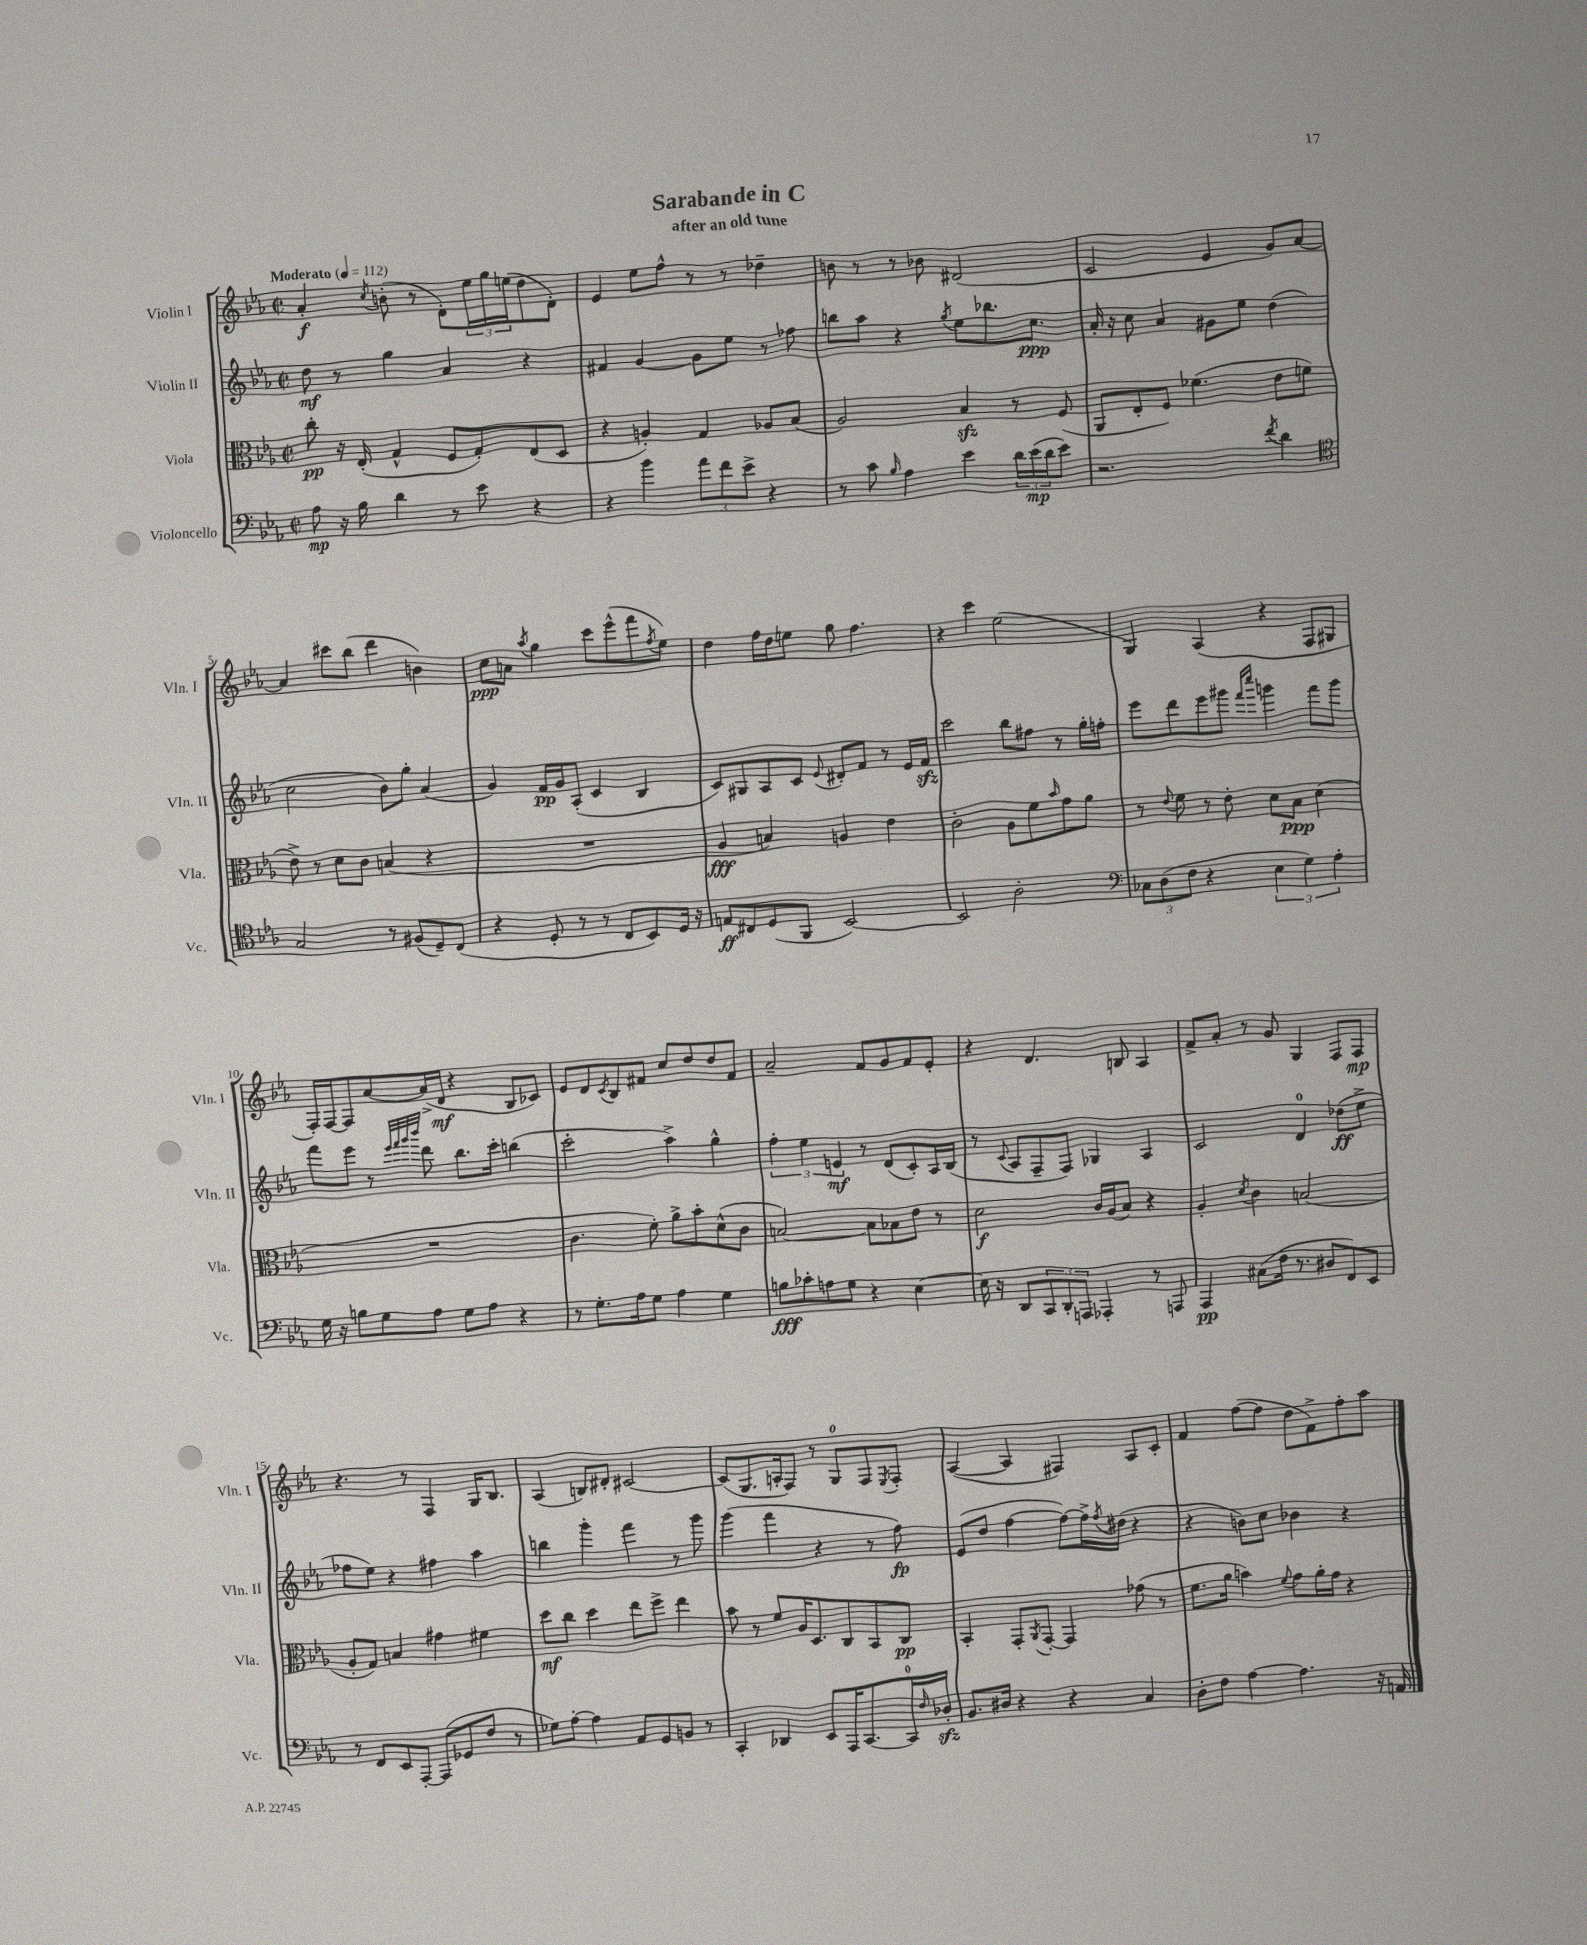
\header { title = "Sarabande in C" subtitle = "after an old tune" }
<<
\new StaffGroup <<
\new Staff = "s0" \with { instrumentName = "Violin I" shortInstrumentName = "Vln. I" } {
    \clef treble \key ees \major \defaultTimeSignature \time 2/2 \tempo "Moderato" 4 = 112
    aes'4-.\f \acciaccatura { c''8 } b'8-.( r8 d'8-.) \tuplet 3/2 { ees''16 g''16 e''16( } d''8 d'8-.) |
    ees'4 ees''8 f''8-^ r8 r8 des''4-- |
    b'8 r8 r8 bes'8 dis'2( |
    c'2 ees'4 g'8) aes'8~ |
    aes'4 cis'''8 bes''8( d'''4 b'4) |
    c''8\ppp a'8 \acciaccatura { aes''8 } g''4 c'''8 ees'''8-^( f'''8 \acciaccatura { f''8 } ees''8) |
    d''4 f''16 d''16 e''8 g''8 f''4. |
    r4 c'''4 ees''2( |
    g4) aes4( r4 f8 gis8 |
    f16-.) f16~ f8 aes'8~ aes'16->( d'16\mf r4 bes8 ces'8) |
    ees'8 d'8 \acciaccatura { c'8 } bes8 fis'8 c''8 d''8 d''8 fis'8 |
    aes'2-- f'8 g'8 f'8 ees'8-. |
    r4 d'4. b8 aes4 |
    f'8-> aes'8-. r8 g'8 g4 f8 f8\mp |
    r4. r8 f4 g16 bes8. |
    aes4( b8) dis'8-. cis'2~ |
    cis'8( g8. a16-. f8) r8 g8-0 f8 \acciaccatura { ees8 } f8-. |
    aes4~( aes4 fis4) aes8 c'8-. |
    f'4 f''8~( f''8 d''8 f'8->) f''8-. aes''8 \bar "|." |
}
\new Staff = "s1" \with { instrumentName = "Violin II" shortInstrumentName = "Vln. II" } {
    \clef treble \key ees \major \defaultTimeSignature \time 2/2
    d''8\mf r8 g''4 aes'4 r4 |
    fis'4 g'4~ g'8 ees''8 r8 fes''8 |
    b''8 aes''8 r4 \acciaccatura { g''8 } ees''8 bes''8. c''8.\ppp |
    aes'16-. r16 c''8 aes'4 gis'8 ees''8 d''4( |
    c''2 bes'8) g''8-. aes'4( |
    g'4) f'16\pp g'16 aes8-.( c'4 bes4 |
    c'8) gis8 aes8 c'8 \appoggiatura { ees'8 } dis'8-. f'8 r8 ees'16 f'16\sfz |
    c'''2 bes''8 fis''8 r8 g''16-. f''16-. |
    ees'''8 d'''8 ees'''8 gis'''8 \grace { f'''16 c''''16 } g'''4 f'''8 g'''8 |
    f'''8 ees'''8 r8 \grace { ees'''32 f'''32 g'''32 bes'''32 } d'''8 bes''8. c'''16-. b''4( |
    c'''2-. aes''4->) g''4-^ |
    \tuplet 3/2 { f''4-. ees''4 e'4\mf } r8 d'8( c'8-.) aes16 bes16( |
    r8 \appoggiatura { c'8 } aes8 f8-- f8) ges4 aes4 |
    c'2 d'4-0 des''8\ff( ees''8-> |
    fes''8 ees''8) r4 fis''4 aes''4 |
    b''4 g'''4-. f'''4 r8 g'''8 |
    g'''4( f'''4 r4 r8 f''8\fp) |
    ees'8( d''8 f''4~ f''8~) f''16-> \acciaccatura { f''8 } dis''16( r4 |
    r4 b'8) c''8 bes'4 r4 \bar "|." |
}
\new Staff = "s2" \with { instrumentName = "Viola" shortInstrumentName = "Vla." } {
    \clef alto \key ees \major \defaultTimeSignature \time 2/2
    c''8-.\pp r16 ees16-.( g4-^ f8 g8-.) ees8( d8 |
    r4 a4-.) g4 aes8 bes8( |
    aes2) bes4\sfz r8 f8( |
    aes,8 ees8-. f8) fes'4.( ees'8 f'8 |
    ees'8->) r8 d'8 c'8 b4( r4 |
    R1 |
    aes4\fff b4) a4 ees'4 |
    c'2-. aes8 f'8 \grace { bes'16 } g'8 aes'8 |
    r8 \appoggiatura { ees'8 } f'8 r8 ees'8-. d'8 bes8\ppp d'4( |
    R1 |
    c'4. f'8-.) aes'8-> bes'8-. d'8-^( c'8 |
    b2~) b8 bes8 ees'8 r8 |
    d'2\f c'16 aes16( bes8) r4 |
    aes4-. \acciaccatura { d'8 } c'4 b2( |
    aes8-. g8) b4 gis'4 fis'4 |
    d''8\mf c''8 d''4 ees''8 f''8-> ees''4 |
    bes'8 r8 f'8 aes16 d8. c8 bes,8 c8\pp |
    bes,4-. g,8-. \acciaccatura { aes,8 } g,8~-. g,4 ges'8( r8 |
    f'8. aes'16 b'4) \appoggiatura { f'8 } g'8 aes'16-. g'16 r4 \bar "|." |
}
\new Staff = "s3" \with { instrumentName = "Violoncello" shortInstrumentName = "Vc." } {
    \clef bass \key ees \major \defaultTimeSignature \time 2/2
    aes8\mp r16 bes16 d'4 r8 ees'8 r4 |
    r4 bes'4 \tuplet 3/2 { aes'8 f'8 ees'8-> } r4 |
    r8 c'8 \grace { bes16 } aes4 ees'4 \tuplet 3/2 { d'16 ees'16\mp( d'16 } ees'8) |
    r2. \acciaccatura { f'8 } d'4 |
    \clef tenor g2 r8 fis8( d8--) c8( |
    r4 d8-. r8 r8 c8 bes,8) d16 r16 |
    e8\ff cis8 d8( f,8 bes,2~) |
    bes,2 aes2-. |
    \clef bass \tuplet 3/2 { ces8 d8( f8 } r4 \tuplet 3/2 { ees4 g4) aes4-. } |
    g16 r16 b8 g8 aes8 g8 aes8 r4 |
    r8 g8.-. aes16 g8 aes4 g4 |
    b8\fff ces'8-. a8 g8 r4 ees4~ |
    ees16 r16 d,8 \tuplet 3/2 { c,8 d,8-. a,,8 } aes,,4-. r8 a,,8 |
    aes,,4\pp cis8( f16 r8. dis8 f,8) ees,8 |
    r8 f,8 ees,8 aes,,8~-. aes,,8( ges,8 f8 r8 |
    ges8) aes8~-. aes4 aes,8 g,8 b,8 r8 |
    c,4-. des,4 ees,8 aes,,16 c,8.~ c,16-0 \grace { f16 } des16-.\sfz |
    bes,8. dis16 r4 r4 c4 |
    d8-. f8 aes4~ aes4. r16 a,16 \bar "|." |
}
>>
>>
